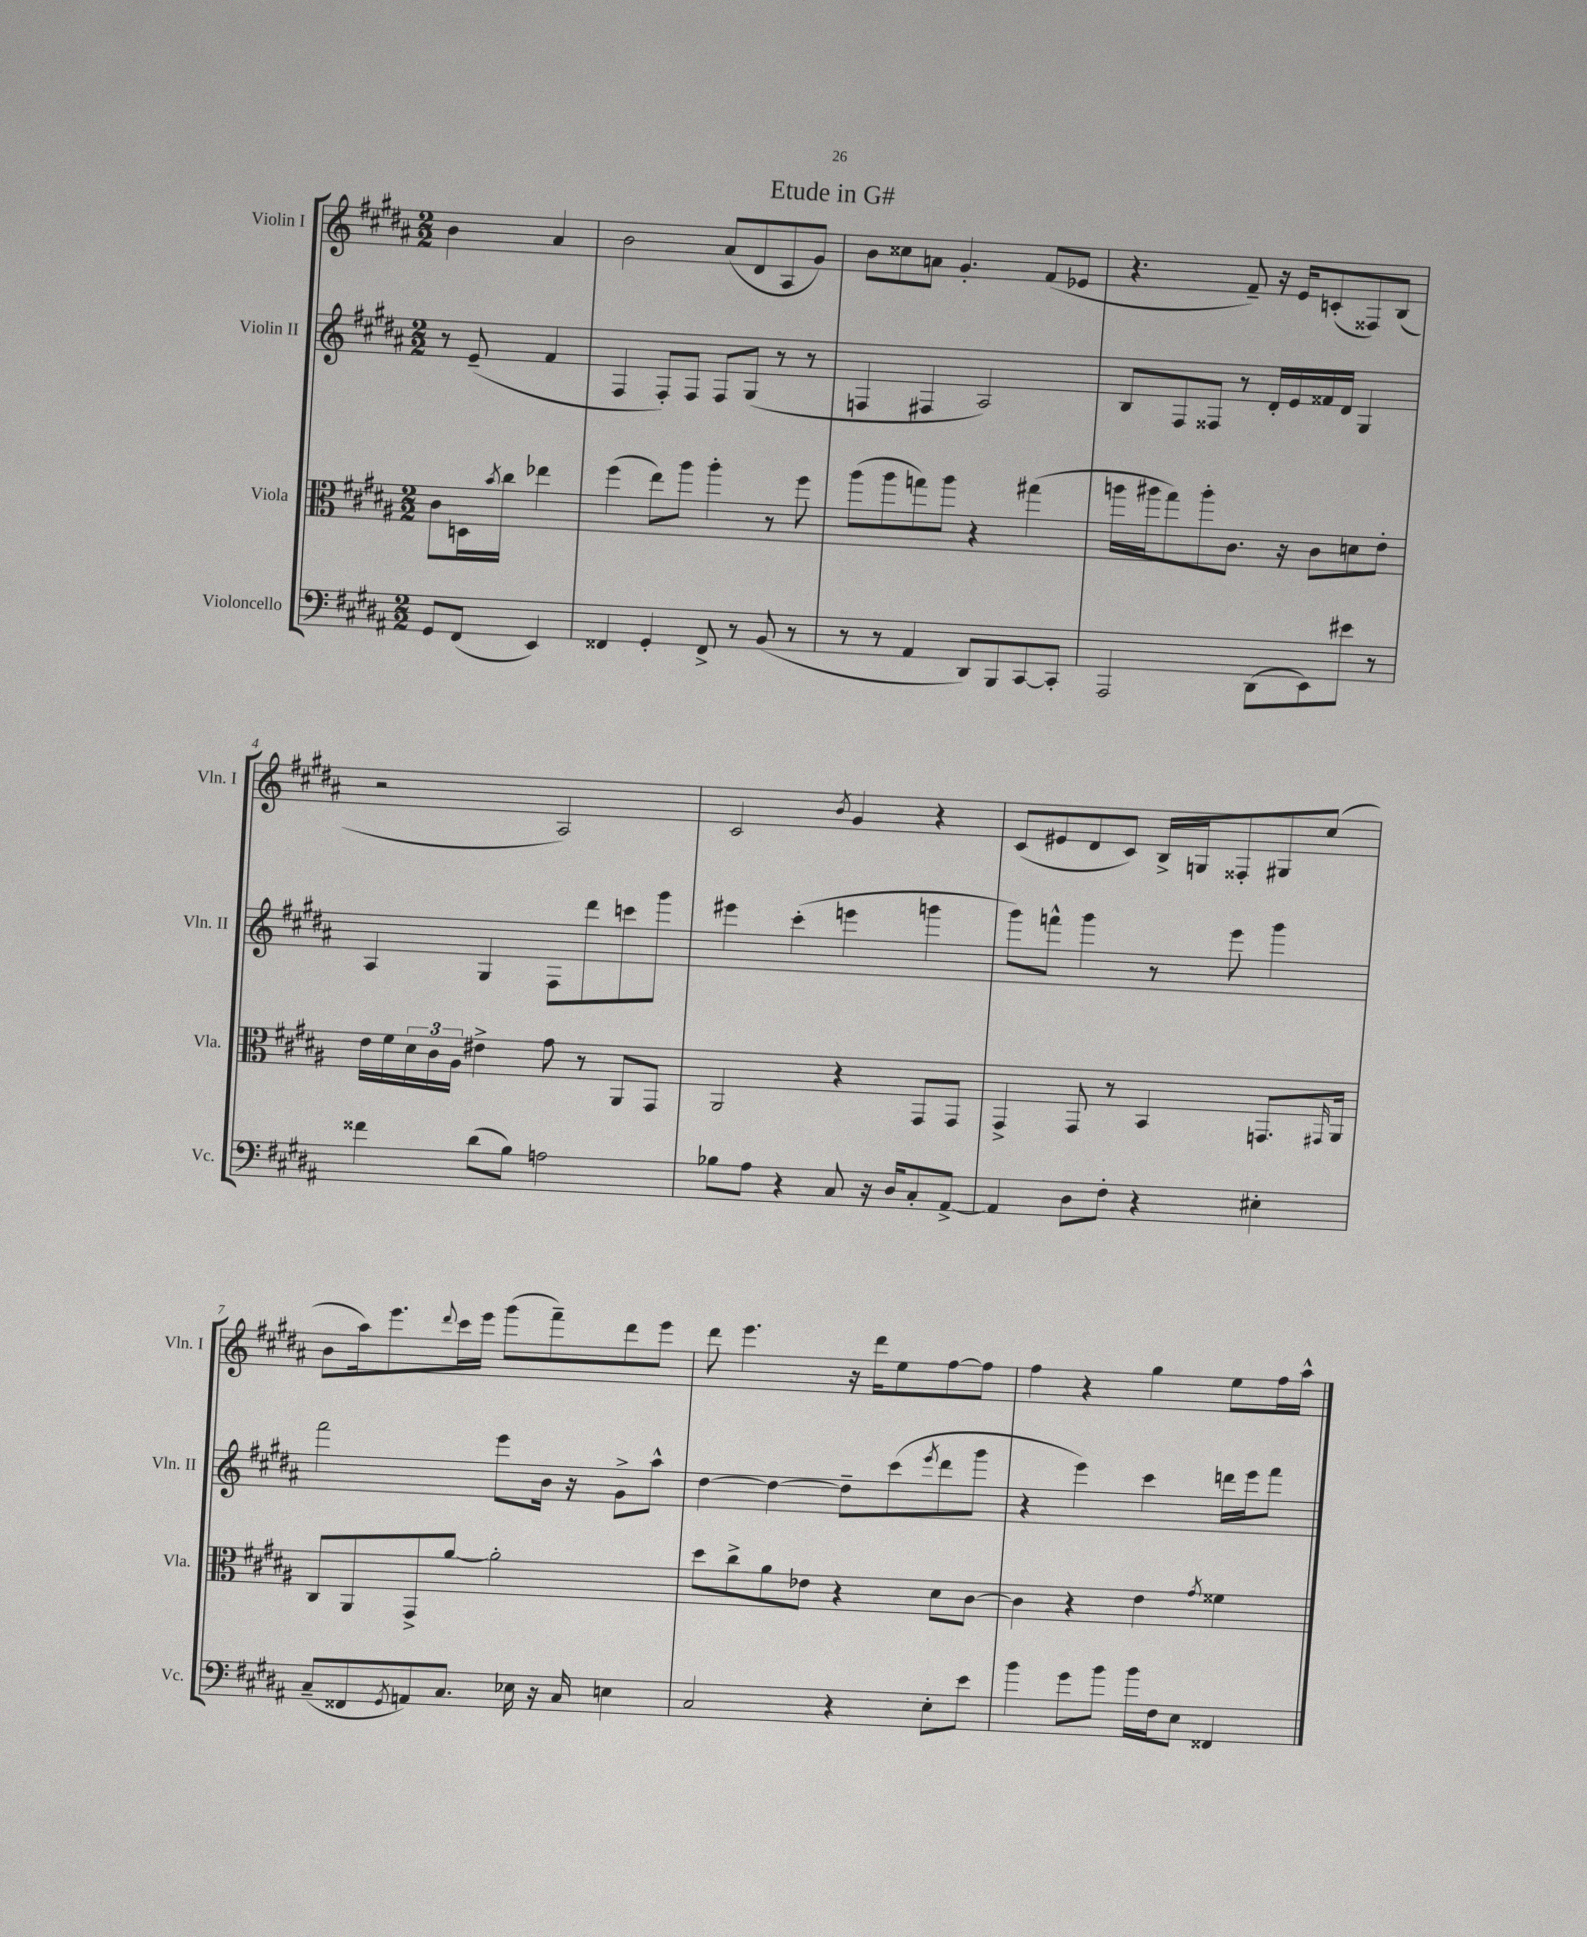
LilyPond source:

\header { title = "Etude in G#" }
<<
\new StaffGroup <<
\new Staff = "s0" \with { instrumentName = "Violin I" shortInstrumentName = "Vln. I" } {
    \clef treble \key b \major \numericTimeSignature \time 2/2 \partial 2
    b'4 ais'4 |
    b'2 ais'8( dis'8 ais8 gis'8) |
    b'8 cisis''8 a'8 gis'4.-. fis'8( ees'8 |
    r4. fis'8--) r16 e'16 c'8-.( fisis8) b8( |
    r2 ais2) |
    cis'2 \acciaccatura { b'8 } gis'4 r4 |
    cis'8( eis'8 dis'8 cis'8) b16-> g16 fisis8-. gis8 cis''8( |
    b'8 ais''16) e'''8. \appoggiatura { dis'''8 } cis'''16 e'''16 gis'''8( fis'''8--) dis'''8 e'''8 |
    dis'''8 e'''4. r16 dis'''16 e''8 fis''8~ fis''8 |
    fis''4 r4 gis''4 e''8 fis''16 ais''16-^ \bar "|." |
}
\new Staff = "s1" \with { instrumentName = "Violin II" shortInstrumentName = "Vln. II" } {
    \clef treble \key b \major \numericTimeSignature \time 2/2 \partial 2
    r8 e'8--( fis'4 |
    fis4 fis8-.) fis8 fis8 gis8( r8 r8 |
    f4 fis4 ais2) |
    b8 fis8 fisis8 r8 dis'16-. e'16 fisis'16 dis'16 gis4 |
    ais4 gis4 fis8 dis'''8 c'''8 gis'''8 |
    eis'''4 cis'''4-.( e'''4 g'''4 |
    gis'''8) f'''8-^ gis'''4 r8 e'''8 gis'''4 |
    fis'''2 e'''8 b'16 r16 gis'8-> ais''8-^ |
    dis''4~ dis''4~ dis''8-- cis'''8( \acciaccatura { e'''8 } dis'''8 gis'''8 |
    r4 e'''4) cis'''4 d'''16 e'''16 fis'''8 \bar "|." |
}
\new Staff = "s2" \with { instrumentName = "Viola" shortInstrumentName = "Vla." } {
    \clef alto \key b \major \numericTimeSignature \time 2/2 \partial 2
    cis'8 d16 \acciaccatura { b'8 } cis''16 ees''4 |
    fis''4( e''8) ais''8 ais''4-. r8 fis''8 |
    ais''8( ais''8 g''8) ais''8 r4 gis''4( |
    a''16 ais''16 gis''8) ais''8-. cis'8. r16 cis'8 d'8 e'8-. |
    e'16 fis'16 \tuplet 3/2 { dis'16 cis'16 ais16 } eis'4-> gis'8 r8 ais,8 gis,8 |
    ais,2 r4 gis,8 gis,8 |
    gis,4-> gis,8 r8 b,4 g,8. \grace { gis,16 } ais,16 |
    cis8 ais,8 gis,8-> ais'8~ ais'2-. |
    dis''8 cis''8-> ais'8 ees'8 r4 dis'8 cis'8~ |
    cis'4 r4 e'4 \acciaccatura { gis'8 } fisis'4 \bar "|." |
}
\new Staff = "s3" \with { instrumentName = "Violoncello" shortInstrumentName = "Vc." } {
    \clef bass \key b \major \numericTimeSignature \time 2/2 \partial 2
    gis,8 fis,8( e,4) |
    fisis,4 gis,4-. fisis,8-> r8 b,8( r8 |
    r8 r8 ais,4 dis,8) b,,8 cis,8~ cis,8-. |
    ais,,2 dis,8( e,8) eis'8 r8 |
    fisis'4 dis'8( b8) a2 |
    bes8 ais8 r4 cis8 r16 dis16 cis8-. ais,8~-> |
    ais,4 dis8 fis8-. r4 eis4-. |
    cis8--( fisis,8 \acciaccatura { gis,8 } a,8) cis8. ees16 r16 cis16 e4 |
    cis2 r4 e8-. e'8 |
    b'4 gis'8 b'8 b'16 fis16 e8 fisis,4 \bar "|." |
}
>>
>>
